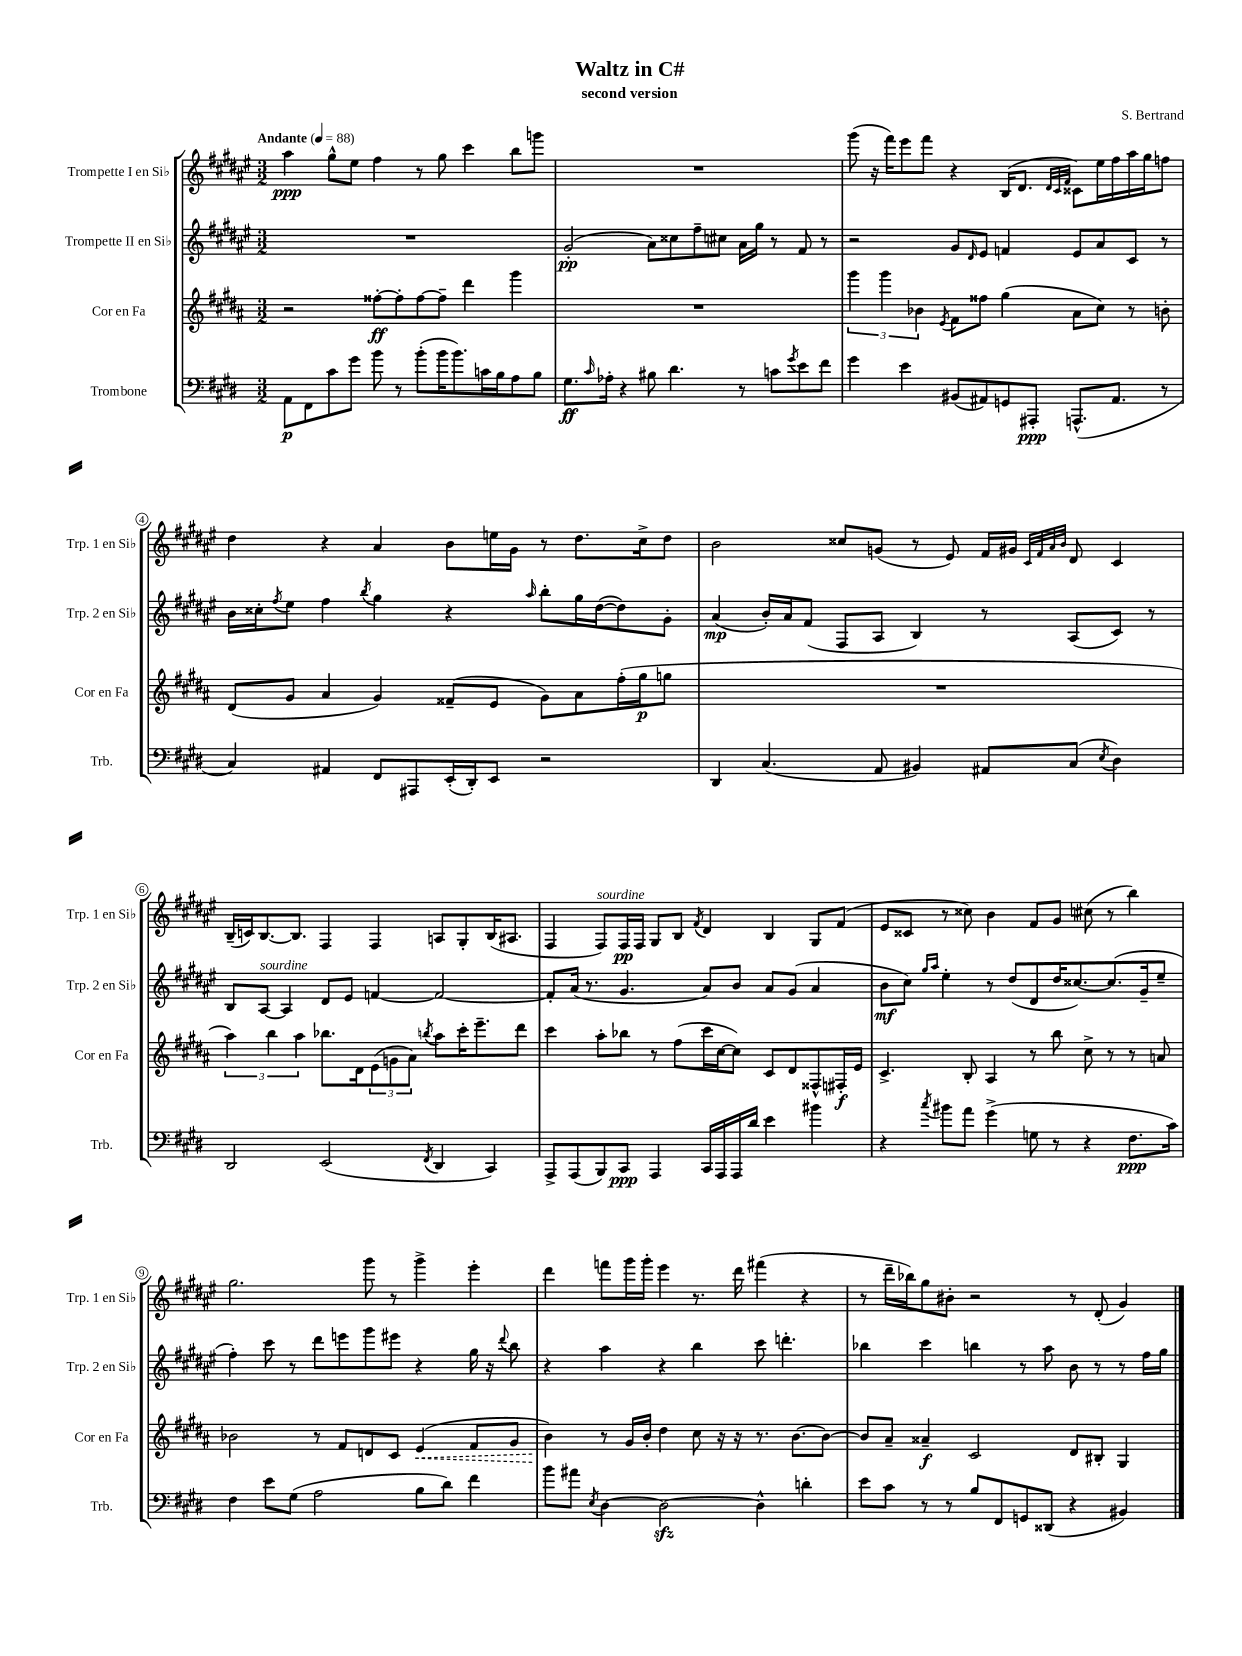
\header { title = "Waltz in C#" composer = "S. Bertrand" subtitle = "second version" }
<<
\new StaffGroup <<
\new Staff = "s0" \with { instrumentName = "Trompette I en Sib" shortInstrumentName = "Trp. 1 en Sib" } {
    \clef treble \key fis \major \numericTimeSignature \time 3/2 \tempo "Andante" 4 = 88
    ais''4\ppp gis''8-^ eis''8 fis''4 r8 gis''8 cis'''4 b''8 g'''8 |
    R1. |
    gis'''8( r16 fis'''16) eis'''8 fis'''8 r4 b16( dis'8. \grace { dis'32 cis'32 fis'32 } cisis'8) eis''16 fis''16 ais''16 gis''16 f''8 |
    dis''4 r4 ais'4 b'8 e''16 gis'16 r8 dis''8. cis''16-> dis''8 |
    b'2 cisis''8 g'8( r8 eis'8) fis'16 gis'16 \grace { cis'32 fis'32 ais'32 b'32 } dis'8 cis'4 |
    b16--( c'16) b8.~ b8. fis4 fis4 a8 gis8-. b16( ais8. |
    fis4 fis8^\markup { \italic "sourdine" }) fis16\pp fis16 gis8 b8 \acciaccatura { fis'8 } dis'4 b4 gis8 fis'8( |
    eis'8 cisis'8 r8 cisis''8) b'4 fis'8 gis'8 cis''8( r8 b''4) |
    gis''2. gis'''8 r8 gis'''4-> eis'''4-. |
    dis'''4 f'''8 gis'''16 gis'''16-. eis'''4 r8. dis'''16 fis'''4( r4 |
    r8 dis'''16-- bes''16) gis''8 bis'8-. r2 r8 dis'8-.( gis'4) \bar "|." |
}
\new Staff = "s1" \with { instrumentName = "Trompette II en Sib" shortInstrumentName = "Trp. 2 en Sib" } {
    \clef treble \key fis \major \numericTimeSignature \time 3/2
    R1. |
    gis'2-.\pp( ais'8) cisis''8 fis''8-- cis''8 ais'16 gis''16 r8 fis'8 r8 |
    r2 gis'8 \grace { dis'16 } eis'8 f'4 eis'8 ais'8 cis'8 r8 |
    b'16 cisis''16-. \acciaccatura { fis''8 } eis''8 fis''4 \acciaccatura { b''8 } gis''4 r4 \grace { ais''16 } b''8-. gis''16 dis''16~( dis''8) gis'8-. |
    ais'4\mp( b'16-.) ais'16 fis'8( fis8 ais8 b4) r8 ais8( cis'8) r8 |
    b8 ais8~^\markup { \italic "sourdine" } ais4 dis'8 eis'8 f'4~ f'2~ |
    f'8-. ais'16( r8. gis'4. ais'8) b'8 ais'8 gis'8( ais'4 |
    b'8\mf cis''8) \grace { gis''16 ais''16 } eis''4-. r8 dis''8( dis'8 dis''16 cisis''8.~) cisis''8.( gis'16-- eis''8-- |
    fis''4-.) cis'''8 r8 dis'''8 e'''8 gis'''8 eis'''8 r4 gis''16 r16 \appoggiatura { dis'''8 } b''8 |
    r4 ais''4 r4 b''4 cis'''8 d'''4.-. |
    bes''4 cis'''4 b''4 r8 ais''8 b'8 r8 r8 fis''16 gis''16 \bar "|." |
}
\new Staff = "s2" \with { instrumentName = "Cor en Fa" shortInstrumentName = "Cor en Fa" } {
    \clef treble \key b \major \numericTimeSignature \time 3/2
    r2 fisis''8~-.\ff fisis''8-. fisis''8~ fisis''8-- dis'''4 gis'''4 |
    R1. |
    \tuplet 3/2 { gis'''4 gis'''4 bes'4 } \acciaccatura { e'8 } fis'8 fisis''8 gis''4( ais'8 cis''8) r8 b'8-. |
    dis'8( gis'8 ais'4 gis'4) fisis'8--( e'8 gis'8) ais'8 fis''16-.( gis''16\p g''8 |
    R1. |
    \tuplet 3/2 { ais''4) b''4 ais''4 } bes''8. dis'16 \tuplet 3/2 { e'8( g'8 ais'8) } \acciaccatura { b''8 } ais''8 cis'''16-. e'''8.-- dis'''8 |
    cis'''4 ais''8-. bes''8 r8 fis''8( cis'''16 cis''16~ cis''8) cis'8 dis'8 fisis8-^ fis16-.\f e'16 |
    cis'4.-> b8-. ais4 r8 b''8 cis''8-> r8 r8 a'8 |
    bes'2 r8 fis'8 d'8 cis'8 \once \override Hairpin.style = #'dashed-line e'4\<( fis'8 gis'8 |
    b'4\!) r8 gis'16 b'16-. dis''4 cis''8 r16 r16 r8. b'8.~ b'8~ |
    b'8 ais'8-- aisis'4--\f cis'2 dis'8 bis8-. gis4 \bar "|." |
}
\new Staff = "s3" \with { instrumentName = "Trombone" shortInstrumentName = "Trb." } {
    \clef bass \key e \major \numericTimeSignature \time 3/2
    a,8\p fis,8 cis'8 gis'8 b'8 r8 b'8-.( b'16 b'8.) c'16 b16 a8 b8 |
    gis8.\ff \grace { cis'16 } aes16-. r4 bis8 dis'4. r8 c'8 \acciaccatura { gis'8 } e'8 fis'8 |
    gis'4 e'4 bis,8( ais,8) g,8 ais,,8-.\ppp a,,8.-^( ais,8. r8 |
    cis4) ais,4 fis,8 ais,,8 e,16-.( dis,16-.) e,8 r2 |
    dis,4 cis4.( a,8 bis,4) ais,8 cis8( \acciaccatura { e8 } dis4) |
    dis,2 e,2( \acciaccatura { fis,8 } dis,4 cis,4) |
    a,,8-> a,,8( b,,8) cis,8\ppp a,,4 cis,16 a,,16 a,,16 dis'16 e'4 bis'4 |
    r4 \acciaccatura { cis''8 } bis'8 a'8 gis'4->( g8 r8 r4 fis8.\ppp cis'16) |
    fis4 e'8 gis8( a2 b8 dis'8) fis'4 |
    b'8 ais'8 \acciaccatura { e8 } dis4~ dis2~\sfz dis4-^ d'4-. |
    e'8 cis'8 r8 r8 b8 fis,8 g,8 disis,8( r4 bis,4) \bar "|." |
}
>>
>>
\layout { \context { \Score \override BarNumber.stencil = #(make-stencil-circler 0.1 0.3 ly:text-interface::print) } }
